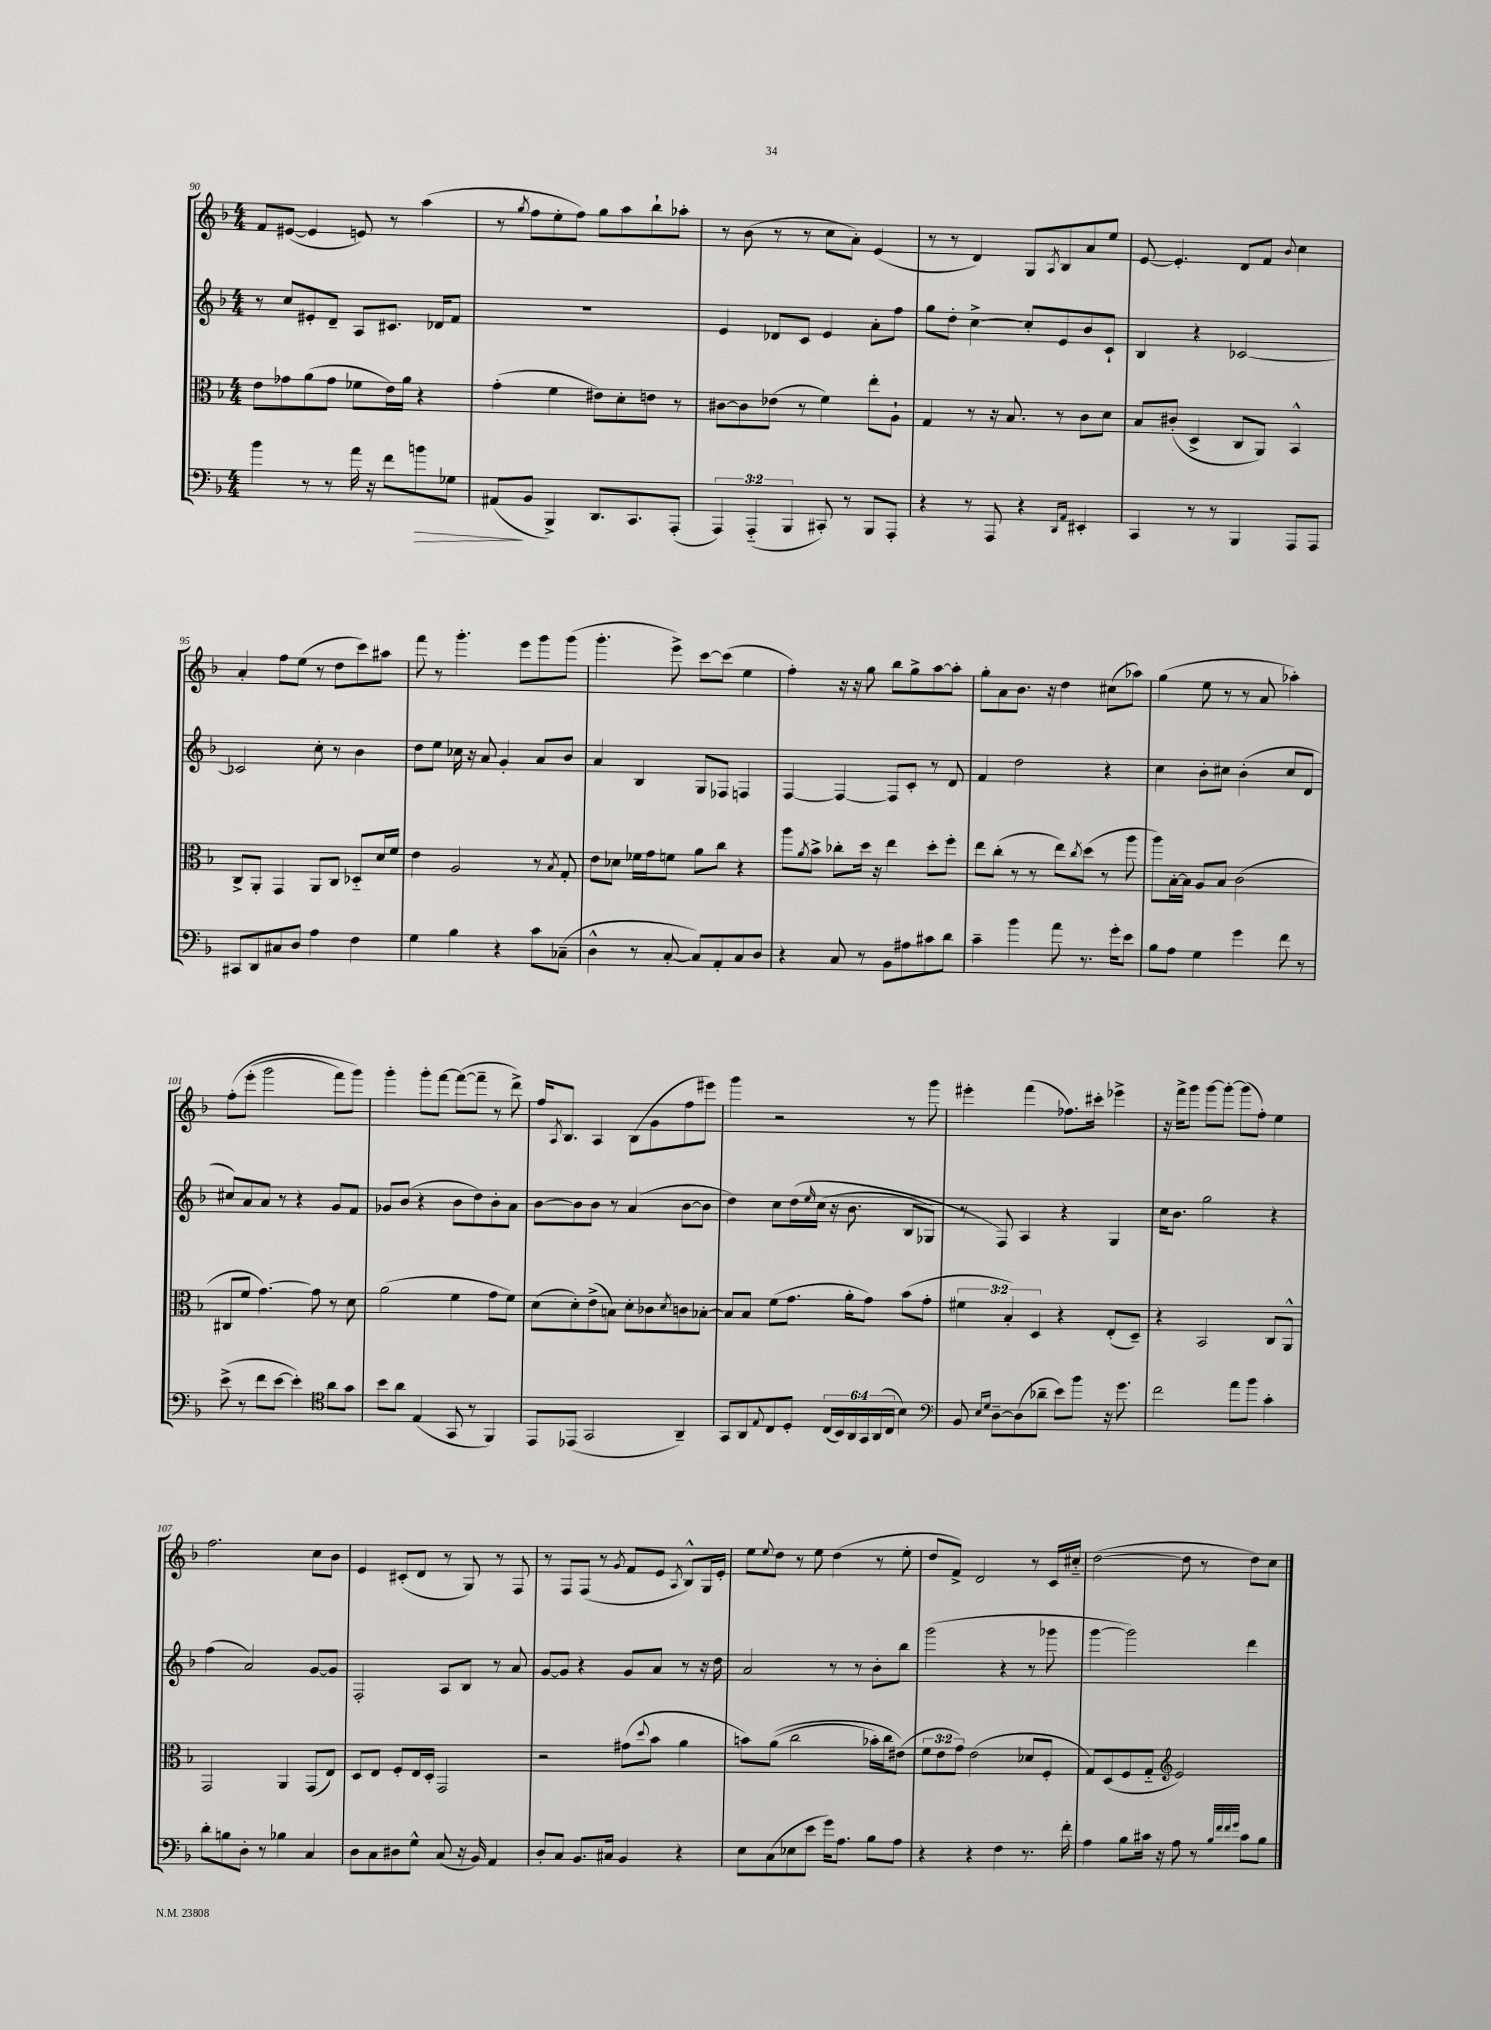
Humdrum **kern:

**kern	**dynam	**kern	**kern	**kern
*part4	*part4	*part3	*part2	*part1
*staff4	*staff4	*staff3	*staff2	*staff1
*clefF4	*	*clefC3	*clefG2	*clefG2
*k[b-]	*	*k[b-]	*k[b-]	*k[b-]
*M4/4	*	*M4/4	*M4/4	*M4/4
=90	=90	=90	=90	=90
4b-\	.	8e\L	8r	8f/L
.	.	8g-X\	8cc/L	([8e#X/J
8r	.	(8a\	8e#X'/	4e#/]
8r	.	8g-\J	8d~/J	.
16a\	.	8f-X\L	8A/L	8en/)
16r	.	.	.	.
8f\L	.	16e\L)	8.c#X/J	8r
.	.	16a\JJ	.	.
!	!LO:HP:b	!	!	!
8bn\	>	4r	.	(4aa\
.	.	.	16d-X/KL	.
8G-X\J	.	.	8f/J	.
=91	=91	=91	=91	=91
(8AA#X/L	.	(4g'\	1r	8r
.	.	.	.	8qgg/
8BB-/J	]	.	.	8ff\L
4BBB-^/)	.	4f\	.	8ee'\
.	.	.	.	8ff\J)
8.DD/L	.	8e#X\L)	.	8gg\L
.	.	8d'\	.	8aa\
8.CC/	.	.	.	.
.	.	8en\J	.	8bb-`\
(8AAA'/J	.	8r	.	8aa-X'\J
=92	=92	=92	=92	=92
6AAA/)	.	[8c#X\L	4e/	8r
.	.	8c#\]	.	(8b-\
(6AAA/	.	.	.	.
.	.	(8e-X\J	8d-X/L	8r
6BBB-/	.	.	.	.
.	.	8r	8c/J	8r
8CC#X'/)	.	4f\)	4e/	8cc\L
8r	.	.	.	8a'\J)
8BBB-/L	.	8ee'\L	8a'\L	(4e/
8AAA'/J	.	8A`\J	8ff\J	.
=93	=93	=93	=93	=93
4r	.	4G/	8gg\L	8r
.	.	.	8dd'\J	8r
8r	.	8r	[4cc^\	4d/)
8AAA/	.	16r	.	.
.	.	8.B-/	.	.
4r	.	.	8cc'/L]	8G/L
.	.	.	.	8qA/
.	.	8r	8e/	8B-/
16qqDD/LL	.	.	.	.
16qqAA/JJ	.	.	.	.
4EE#X'/	.	8c\L	8b-/	8a/
.	.	8d\J	8c`/J	8ee/J
=94	=94	=94	=94	=94
4CC/	.	8B-/L	4B-/	[8e/
.	.	(8c#X'/J	.	4.e'/]
8r	.	4D^/	4r	.
8r	.	.	.	.
4BBB-/	.	8C/L	[2c-X/	8d/L
.	.	8AA/J)	.	8f/J
.	.	.	.	8qqb-/
8AAA/L	.	4BB-^^/	.	4cc\
8AAA/J	.	.	.	.
!!LO:LB:g=z
=95	=95	=95	=95	=95
8CC#X/L	.	8C^/L	2c-X/]	4a'/
8DD/	.	8AA'/J	.	.
8C#X/	.	4GG/	.	8ff\L
8D/J	.	.	.	(8ee\J
4A\	.	8AA/L	8cc'\	8r
.	.	8C/J	8r	8dd\L
4F\	.	8D-X/L	4b-\	8ccc\)
.	.	16d/L	.	8aa#X\J
.	.	16f/JJ	.	.
=96	=96	=96	=96	=96
4G\	.	4e\	8dd\L	8fff\
.	.	.	8ee\J	8r
4B-\	.	2A/	16cc-X\	4.ggg'\
.	.	.	16r	.
.	.	.	8a/	.
4r	.	.	4g'/	.
.	.	.	.	8eee\L
8c\L	.	8r	8a/L	8ggg\
.	.	8qB-/	.	.
(8C-X~\J	.	8G'/	8b-/J	(8ggg\J
=97	=97	=97	=97	=97
4D^^\	.	8e\L	4a/	4.ggg'\
.	.	8d-X\J	.	.
8r	.	16f-X\LL	4B-/	.
.	.	16g\J	.	.
[8C'/	.	8fn\J	.	8eee^\)
8C/L])	.	8a\L	8G/L	[8ccc\L
8AA'/	.	8cc\J	8F-X/J	(8ccc\J]
8C/	.	4r	4Fn/	4ee\
8D/J	.	.	.	.
=98	=98	=98	=98	=98
4r	.	8aa\L	[4F/	4ff'\)
.	.	8qa/	.	.
.	.	8b-^\J	.	.
8C/	.	8cc-X'\L	4F/_	16r
.	.	.	.	16r
8r	.	16dd\Jk	.	8gg\
.	.	16r	.	.
8BB-\L	.	4ee\	8F/L]	8bb-\L
8A#X\	.	.	8c'/J	8gg^\
8c#X\	.	8dd'\L	8r	[8aa\
8d\J	.	8ff'\J	8d/	8aa'\J]
=99	=99	=99	=99	=99
4c~\	.	8ee\L	4f/	8gg'\L
.	.	(8cc'\J	.	8a\
4b-\	.	8r	2dd\	8.b-\J
.	.	8r	.	.
.	.	.	.	16r
8a\	.	8ee\L)	.	4dd\
.	.	8qcc/	.	.
8.r	.	(8dd\J	.	.
.	.	8r	4r	(8cc#X\L
16g'\KL	.	.	.	.
8e\J	.	8aa\	.	8aa-X\J)
=100	=100	=100	=100	=100
8B-\L	.	8aa\L)	4cc\	(4gg\
8A\J	.	[16B-'\L	.	.
.	.	16B-\JJ]	.	.
4G\	.	8A/L	8b-'\L	8ee\
.	.	8B-/J	8cc#X\J	8r
4g\	.	(2c\	(4b-'\	8r
.	.	.	.	8a/
8f\	.	.	8cc#/L	4aa-X'\)
8r	.	.	8d/J	.
!!LO:LB:g=z
=101	=101	=101	=101	=101
(8e^\	.	8C#X/L	8cc#X/L)	(8ff'\L
8r	.	8f/J	8a/	(8eee'\J
8f\L	.	[4.g\)	8a/J	2ggg\
[8e\J	.	.	8r	.
4e'\])	.	.	4r	.
.	.	8g\]	.	.
*clefC4	*	*	*	*
8a\L	.	8r	8g/L	8fff\L)
8g\J	.	8d\	8f/J	8ggg\J)
=102	=102	=102	=102	=102
8b-\L	.	(2a\	8g-X/L	4ggg'\
8a\J	.	.	(8b-/J	.
(4E/	.	.	4r	8ggg'\L
.	.	.	.	[8fff\J
8GG/	.	4f\	8b-\L	(8fff\L_
8r	.	.	8dd\)	8fff~\J]
4FF/)	.	8g\L	8b-'\	8r
.	.	8f\J)	8a\J	8ddd^\)
=103	=103	=103	=103	=103
8EE/L	.	(8d\L	[8b-\L	16ff/KL
.	.	.	.	8qA/
.	.	.	.	8.B-/J
(8EE-X/J	.	8d'\)	8b-\]	.
2GG/	.	(8e^\	8b-\J	4A/
.	.	8Bn\J)	8r	.
.	.	8d'\L	(4a/	(8B-\L
.	.	8c-X\	.	8g\
.	.	8qd/	.	.
4AA~/)	.	8cn\	[8b-\L	8ff\
.	.	[8B-X'\J	8b-\J]	8eee#X\J)
=104	=104	=104	=104	=104
8GG/L	.	8B-/L]	4dd\)	4ggg\
8AA/	.	8B-/J	.	.
8qqE/	.	.	.	.
8C/	.	(8f\L	8cc\L	2r
8D'/J	.	8.g\J	(16dd\L	.
.	.	.	16qqee/	.
.	.	.	(16cc\JJ	.
(24C/LL	.	.	16r	.
24BB-/)	.	.	.	.
.	.	16a'\KL	8.b-\	.
24AA/	.	.	.	.
24GG/	.	8g\J)	.	.
(24AA/	.	.	.	.
24C/JJ	.	.	.	.
4B-\)	.	(8b-\L	8B-/L	8r
.	.	8g'\J	8G-X/J)	8ggg\
=105	=105	=105	=105	=105
*clefF4	*	*	*	*
8BB-/	.	6f#X\	8r	4eee#X'\
16qqE/LL	.	.	.	.
16qqG/JJ	.	.	.	.
[8D~\L	.	.	8F/)	.
.	.	6B-'/)	.	.
(8D\]	.	.	4A/	(4fff\
.	.	6D/	.	.
8d-X~\J	.	.	.	.
8e\L)	.	4r	4r	8.ff-X\L)
8b-\J	.	.	.	.
.	.	.	.	16ccc#X'\Jk
16r	.	(8E'/L	4G/	4eee-X^\
8.g\	.	.	.	.
.	.	8D~/J)	.	.
=106	=106	=106	=106	=106
2f\	.	4r	16cc\KL	16r
.	.	.	8.b-\J	16fff^\KL
.	.	.	.	8ggg\J
.	.	2BB-/	2gg\	[8ggg\L
.	.	.	.	8ggg'\J_
8a\L	.	.	.	(8ggg\L]
8b-\J	.	.	.	8ff'\J)
4c'\	.	8C/L	4r	4ee\
.	.	8AA^^/J	.	.
!!LO:LB:g=z
=107	=107	=107	=107	=107
8d'\L	.	2GG/	(4ff\	2.ff\
8Bn\	.	.	.	.
8D'\J	.	.	2a/)	.
8r	.	.	.	.
4B-X\	.	4AA/	.	.
4C/	.	(8GG/L	[8g/L	8cc\L
.	.	8E/J)	8g/J]	8b-\J
=108	=108	=108	=108	=108
8D\L	.	8D/L	2F'/	4e/
8C\	.	8E/J	.	.
8D#X\	.	8F'/L	.	(8c#X'/L
8G^^\J	.	16E/L	.	8d/J
.	.	16D'/JJ	.	.
(8C/	.	2GG/	8A/L	8r
16r	.	.	8B-/J	8G/)
16BB-/)	.	.	.	.
4AA/	.	.	8r	8r
.	.	.	8a/	8F/
=109	=109	=109	=109	=109
8D'/L	.	2r	[8g/L	8r
8C/J	.	.	8g/J]	8F/L
8.BB-/L	.	.	4r	(8F/J
.	.	.	.	8r
16C#X/Jk	.	.	.	.
.	.	.	.	8qg/
4BB-/	.	(8g#X\L	8g/L	8f/L
.	.	8qqdd/	.	.
.	.	8b-\J	8a/J	8e/J
.	.	.	.	8qA/
4r	.	4a\	8r	8B-^^/L)
.	.	.	16r	16G/L
.	.	.	16dd\	16e'/JJ
=110	=110	=110	=110	=110
8E\L	.	8bn\L)	2a/	8ee\L
.	.	.	.	8qqee/
(8C\	.	((8a\J	.	8dd\J
8E-X\	.	2cc\	.	8r
8e\J	.	.	.	8ee\
16g\KL)	.	.	8r	(4dd\
8.A\J	.	.	.	.
.	.	.	8r	.
8B-\L	.	16b-X'\LL)	8b-'\L	8r
.	.	16cc\J	.	.
8A\J	.	(8e#X\J)	8bb-\J	8ee'\
=111	=111	=111	=111	=111
4r	.	12f\L	(2ggg\	8dd/L
.	.	12e\	.	.
.	.	.	.	8f^/J)
.	.	12g\J)	.	.
4r	.	(2e\	.	2d/
4F\	.	.	4r	.
8.r	.	8d-X/L	8r	8r
.	.	8F'/J	8ggg-X\	16c/LL
16f'\	.	.	.	16cc#X/JJ
=112	=112	=112	=112	=112
4A\	.	8G/L)	[4ggg\	([2dd\
.	.	(8D/	.	.
8B-\L	.	8F/	2ggg\])	.
16c#X\Jk	.	8G/J	.	.
16r	.	.	.	.
*	*	*clefG2	*	*
8A\	.	2e/)	.	8dd\]
8r	.	.	.	8r
32qqB-/LLL	.	.	.	.
32qqf/	.	.	.	.
32qqf/	.	.	.	.
32qqg/JJJ	.	.	.	.
8c#\L	.	.	4ddd\	8dd\L)
8B-\J	.	.	.	8cc\J
==	==	==	==	==
*-	*-	*-	*-	*-
